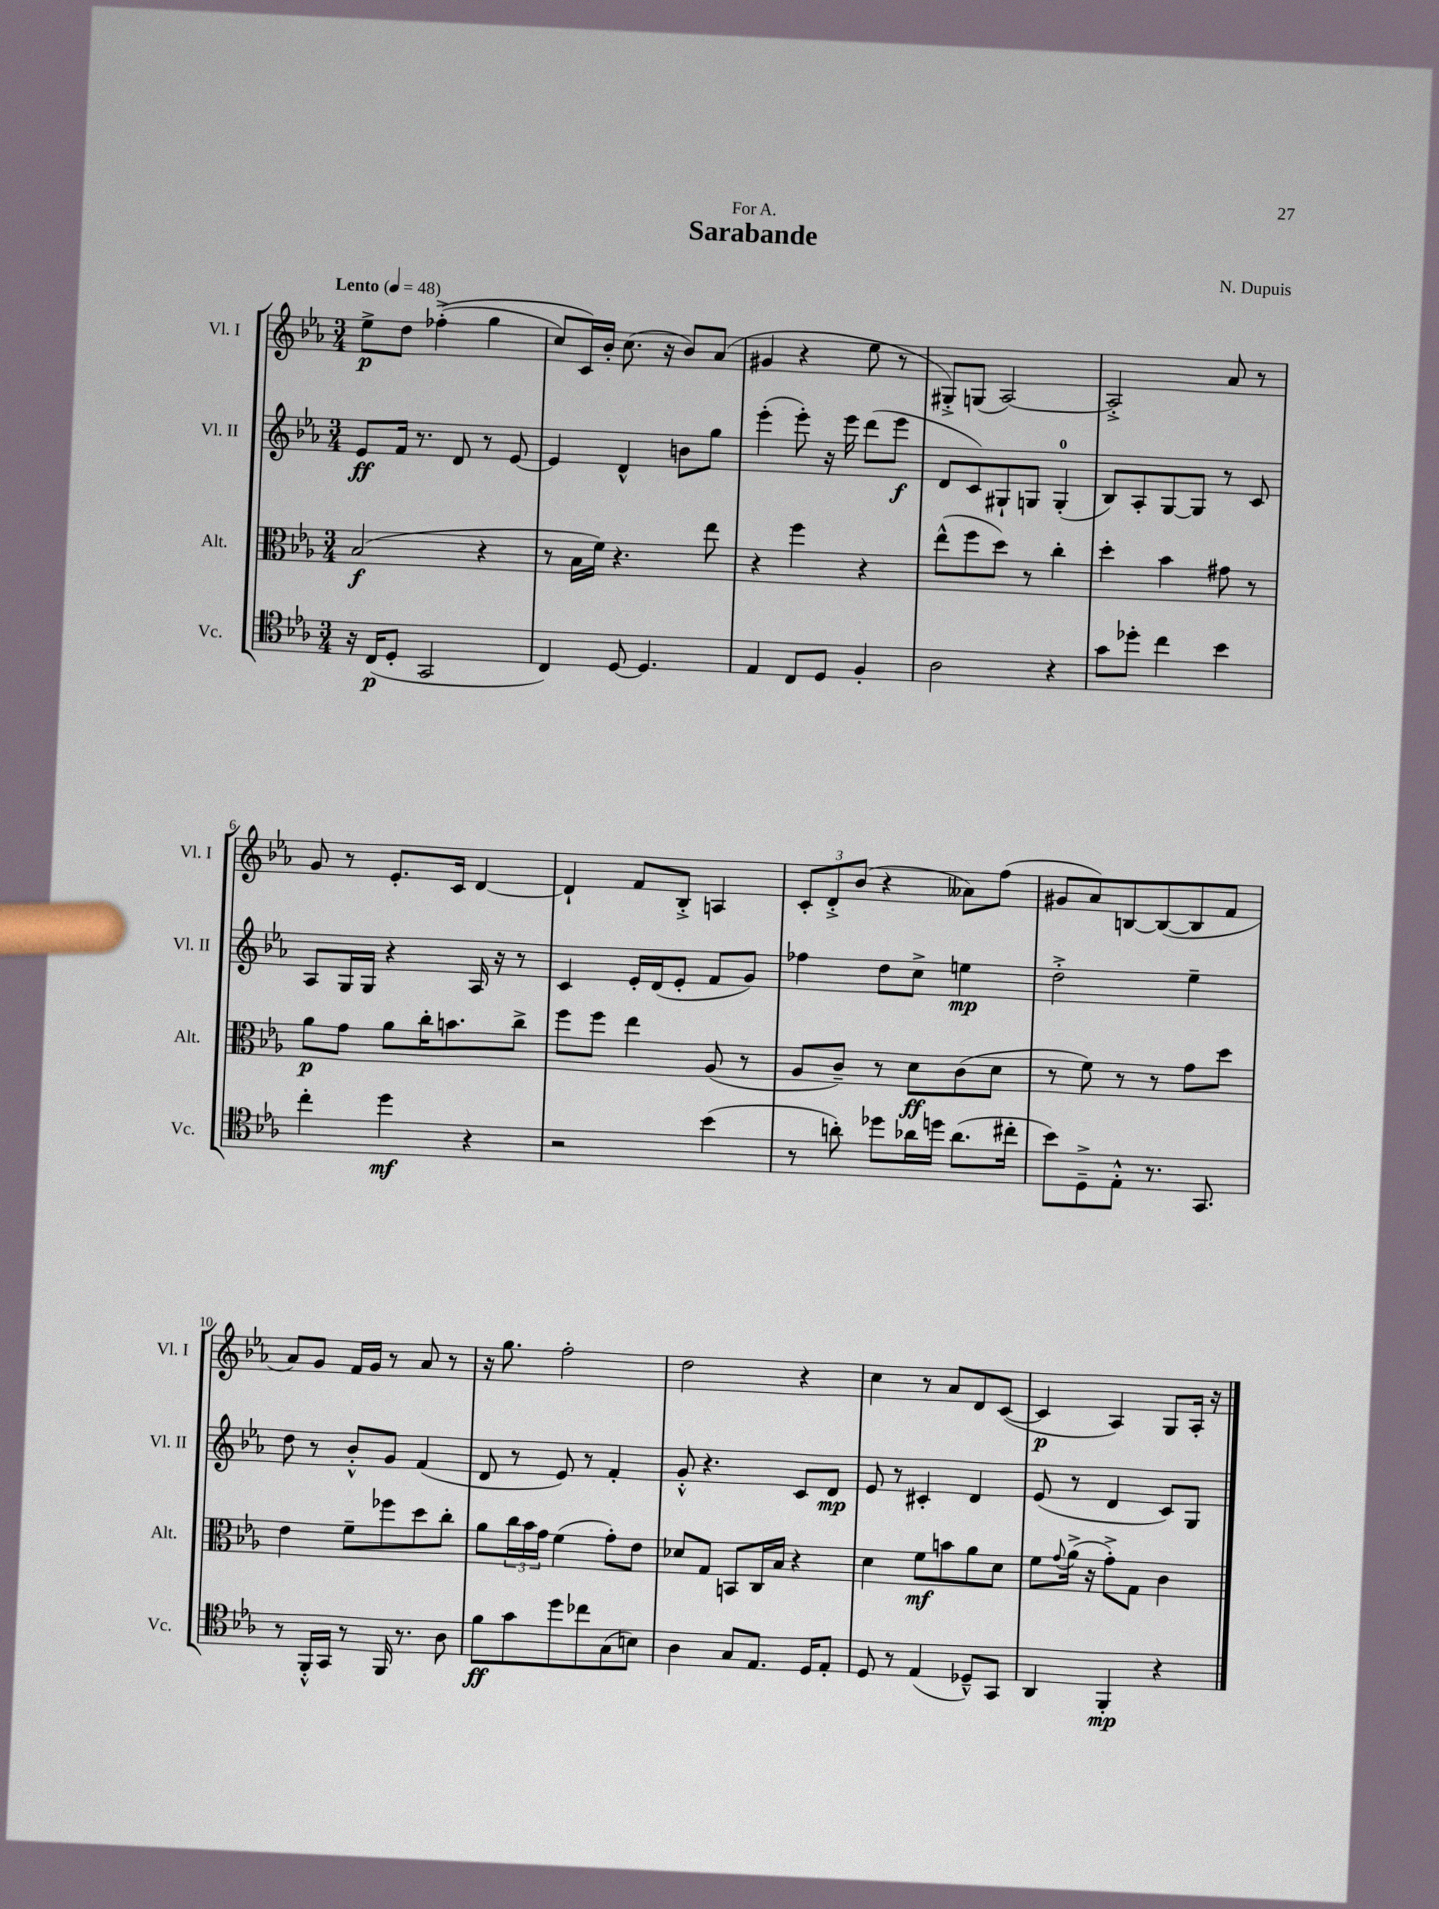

**kern	**kern	**kern	**kern
*staff4	*staff3	*staff2	*staff1
*clefC4	*clefC3	*clefG2	*clefG2
*k[b-e-a-]	*k[b-e-a-]	*k[b-e-a-]	*k[b-e-a-]
*M3/4	*M3/4	*M3/4	*M3/4
*MM48	*MM48	*MM48	*MM48
16r	(2B-/	8e-/L	8ee-^\L
(16C/LK	.	.	.
8D'/J	.	16f/Jk	8dd\J
.	.	8.r	.
2GG/	.	.	&((4ff-'^\
.	.	8d/	.
.	4r	8r	4gg\
.	.	[8e-/	.
=	=	=	=
4C/)	8r	4e-/]	8cc/L)
.	16B-\LL	.	16c/L&)
.	16f\JJ)	.	16b-'/JJ
[8D/	4.r	4d^^/	(8.cc\
4.D/]	.	.	.
.	.	.	16r
.	.	8b\L	8b-/L)
.	8ee-\	8gg\J	(8a-/J
=	=	=	=
4E-/	4r	(4eee-'\	4g#/
8C/L	4ff\	8eee-'\)	4r
8D/J	.	16r	.
.	.	16eee-\	.
4F'/	4r	(8ddd\L	8ee-\
.	.	8eee-\J	8r
=	=	=	=
2A-\	(8ee-^^\L	8d/L	8G#'^/L)
.	8ff\	8c/)	(8G/J
.	8dd\J)	8G#`/	[2A-/)
.	8r	8G/J	.
4r	4cc'\	(4G'/	.
=	=	=	=
8g\L	4dd'\	8B-/L)	2A-'^/]
8dd-'\J	.	8A-'/	.
4cc\	4b-\	[8G/	.
.	.	8G/]J	.
4b-\	8g#\	8r	8a-/
.	8r	8c/	8r
=	=	=	=
4cc'\	8a-\L	8A-/L	8g/
.	8g\J	16G/L	8r
.	.	16G/JJ	.
4dd\	8a-\L	4r	8.e-'/L
.	16cc'\K	.	.
.	8.b\	.	16c/Jk
4r	.	16A-/	[4d/
.	.	16r	.
.	8cc^\J	8r	.
=	=	=	=
2r	8ff\L	4c/	4d`/]
.	8ff\J	.	.
.	4ee-\	16e-'/LL	8f/L
.	.	(16d/J	.
.	.	8e-'/J	8B-'^/J
(4b-\	(8A-/	8f/L	4A/
.	8r	8g/J)	.
=	=	=	=
8r	8A-/L	4ff-\	12c'/L
.	.	.	12d'^/
8a'\)	8c~/J)	.	.
.	.	.	(12b-/J
8dd-\L	8r	8dd\L	4r
16a-\L	8d\L	8cc^\J	.
16dd\JJ	.	.	.
(8.a-\L	(8c\	4ee\	8a--\L)
.	8d\J	.	(8ff\J
16cc#'\Jk	.	.	.
=	=	=	=
8b-\L)	8r	2dd'^\	8g#/L
8D~^\	8f\)	.	8a-/)
8E-'^^\J	8r	.	[8B/
8.r	8r	.	(8B/_
.	8g\L	4ee-~\	8B/]
8.GG/	.	.	.
.	8dd\J	.	8f/J
=	=	=	=
8r	4e-\	8dd\	8a-/L)
16FF'^^/LL	.	8r	8g/J
16GG/JJ	.	.	.
8r	8f~\L	8b-'^^/L	16f/LL
.	.	.	16g/JJ
16FF/	8ff-\	8g/J	8r
8.r	.	.	.
.	8dd\	(4f/	8a-/
8A-\	8cc'\J	.	8r
=	=	=	=
8f\L	8a-\L	8d/	16r
.	.	.	8.gg\
8g\	24cc\L	8r	.
.	24b-\	.	.
.	24g\JJ	.	.
8dd\	(4f\	8e-/)	2ff'\
8cc-\	.	8r	.
(8G\	8g'\L)	4f'/	.
8B\J)	8e-\J	.	.
=	=	=	=
4A-\	8d-/L	8g'^^/	2dd\
.	8G/J	4.r	.
8G/L	8BB/L	.	.
8.E-/J	16C/L	.	.
.	16B-/JJ	.	.
.	4r	8c/L	4r
16D/LK	.	.	.
8E-'/J	.	8d/J	.
=	=	=	=
8D/	4d\	8e-/	4cc\
8r	.	8r	.
(4E-/	8f\L	4c#'/	8r
.	8b\	.	8a-/L
8D-~^^/L)	8a-\	4d/	8d/
8GG/J	8d\J	.	([8c/J
=	=	=	=
4AA-/	8f\L	(8e-/	4c/]
.	8qqg/	.	.
.	(16a-^\Jk	8r	.
.	16r	.	.
4FF'/	8g'^\L)	4d/	4A-/)
.	8G\J	.	.
4r	4c\	8c/L)	8G/L
.	.	8G/J	16A-'/Jk
.	.	.	16r
==	==	==	==
*-	*-	*-	*-
